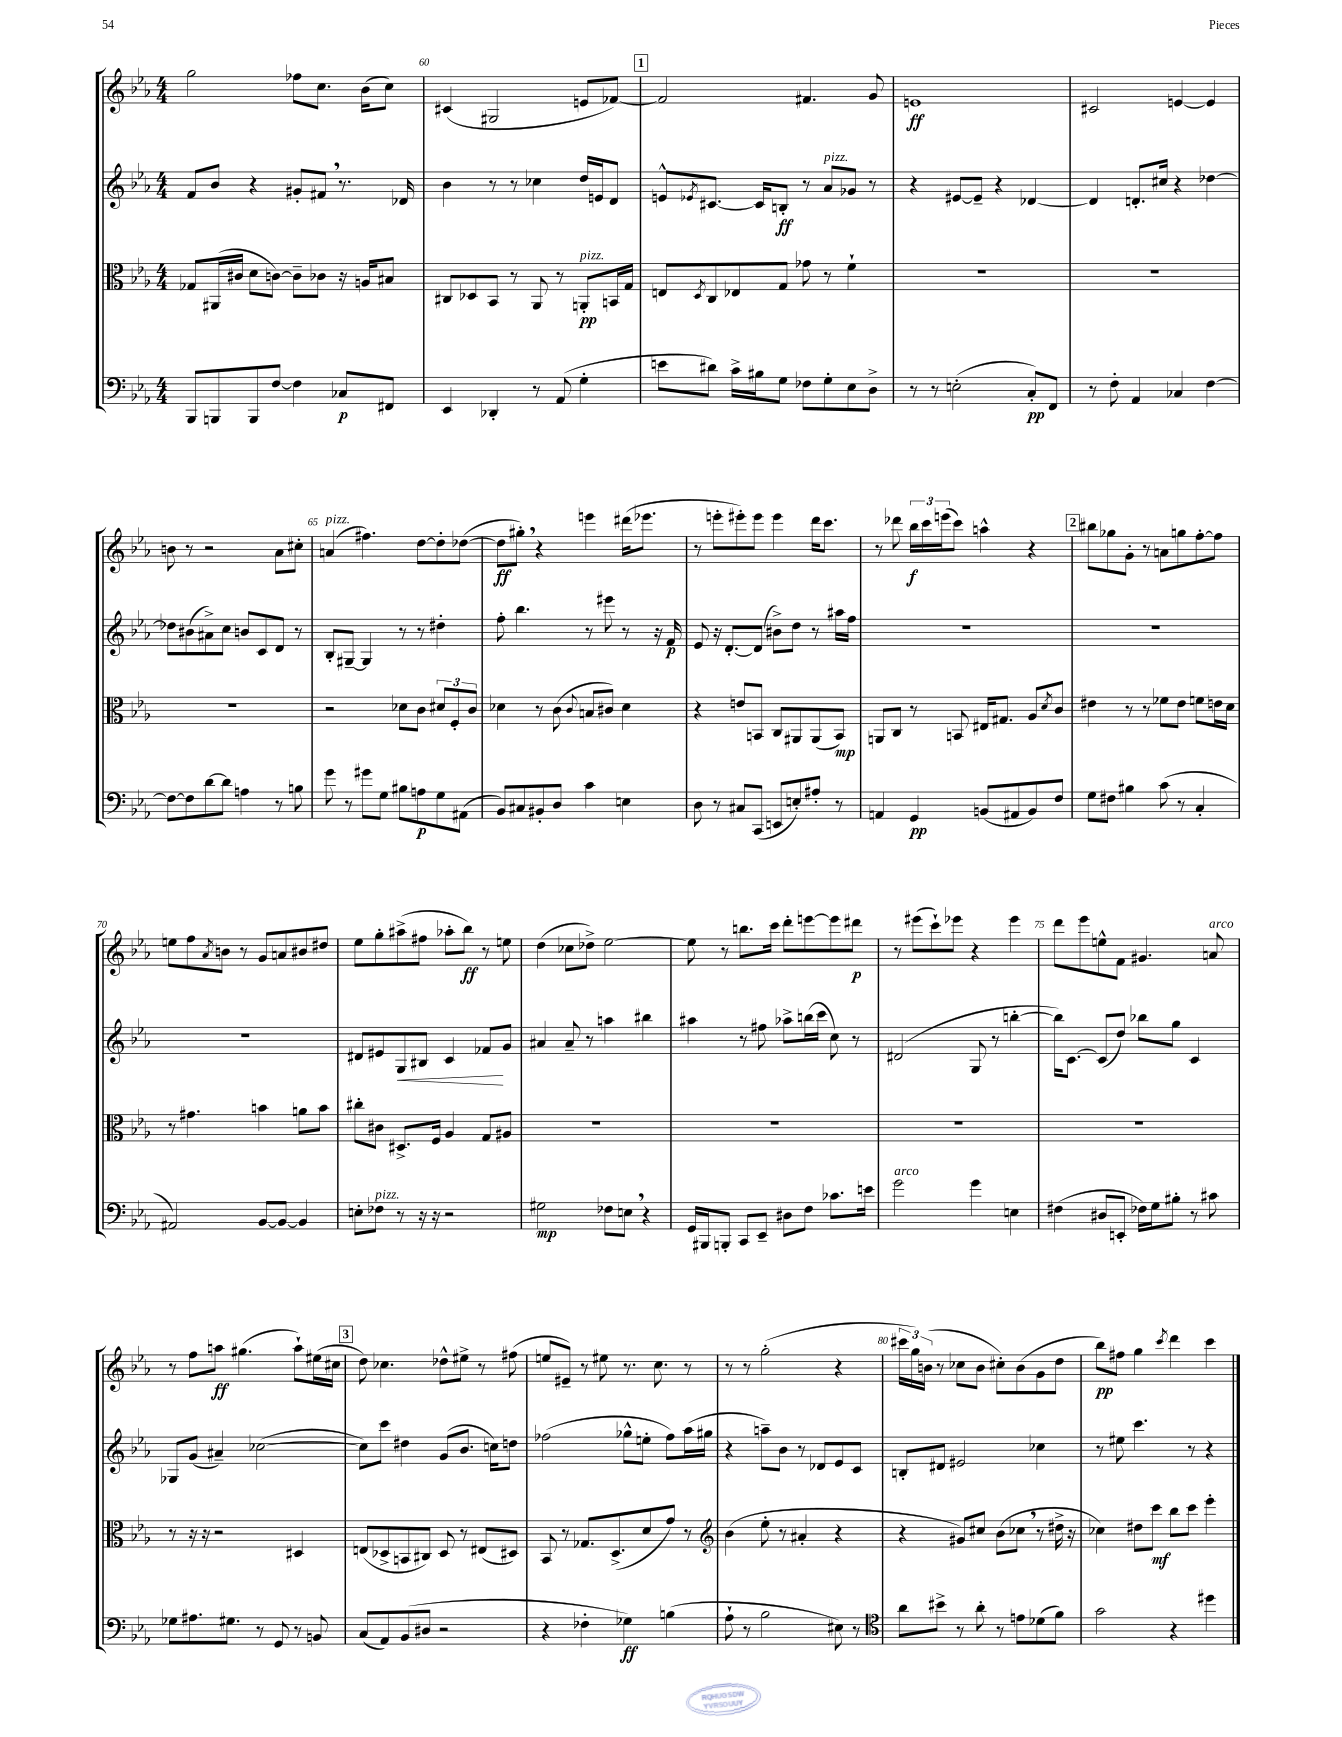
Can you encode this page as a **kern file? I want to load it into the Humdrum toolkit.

**kern	**kern	**kern	**kern
*staff4	*staff3	*staff2	*staff1
*clefF4	*clefC3	*clefG2	*clefG2
*k[b-e-a-]	*k[b-e-a-]	*k[b-e-a-]	*k[b-e-a-]
*M4/4	*M4/4	*M4/4	*M4/4
8BBB-/L	8G-/L	8f/L	2gg\
8BBB/	(16AA#/L	8b-/J	.
.	16c#/JJ	.	.
8BBB/	8d\L	4r	.
[8F/J	[8c\J)	.	.
4F\]	8c~\]L	8g#'/L	8ff-\L
.	8c-\J	8f#/J	8.cc\J
8C-/L	16r	8.r	.
.	16A/LK	.	(16b-\LK
8FF#/J	8B#/J	.	8cc\J)
.	.	16d-/	.
=	=	=	=
4EE-/	8C#/L	4b-\	(4c#/
.	8D-/	.	.
4DD-'/	8BB-/J	8r	2G#/
.	8r	8r	.
8r	8AA-/	4cc-\	.
(8AA-/	8r	.	.
4G'\	8AA'/L	16dd/LL	8e/L
.	.	16e/J	.
.	16BB/L	8d/J	[8f-/J)
.	16G/JJ	.	.
=	=	=	=
8e\L	8E/L	8e^^/L	2f-/]
.	8qD/	8qe-/	.
8d#\J)	8C/	[8.c#/J	.
16c^\LL	8E-/	.	.
16B#\J	.	16c#/]LK	.
8G\J	8G/J	8B'/J	.
8F-\L	8g-\	8r	4.f#/
8G'\	8r	8a-/L	.
8E-\	4f`\	8g-/J	.
8D^\J	.	8r	8g/
=	=	=	=
8r	1r	4r	1e
8r	.	.	.
(2E'\	.	[8e#/L	.
.	.	8e#~/]J	.
.	.	4r	.
8C'/L)	.	[4d-/	.
8FF/J	.	.	.
=	=	=	=
8r	1r	4d-/]	2c#/
8F'\	.	.	.
4AA-/	.	8.d'/L	.
.	.	16cc#/Jk	.
4C-/	.	4r	[4e/
[4F\	.	[4dd-\	4e/]
=	=	=	=
8F\_L	1r	8dd-\]L	8b\
8F\]	.	(8b#\	8r
[8d\	.	8a#^\)	2r
8d\]J	.	8cc\J	.
4A\	.	8b/L	.
.	.	8c/	.
8r	.	8d/J	8a-\L
8B\	.	8r	8cc#'\J
=	=	=	=
8g\	2r	8B-'/L	(4a/
8r	.	[8G#~/J	.
8g#\L	.	4G#/]	4.ff#\)
8G\J	.	.	.
8B#\L	8d-\L	8r	.
8A\	8c\J	8r	[8dd\L
8G\	12d#/L	4dd#'\	8dd'\]
.	12F'/	.	.
(8AA#\J	.	.	([8dd-\J
.	12c/J	.	.
=	=	=	=
8BB-/L)	4d-\	8ff'\	8dd-\]L
8C#/	.	4.bb-\	8gg#'\J)
8BB#'/	8r	.	4r
8D/J	(8c\	.	.
.	8qqc/	.	.
4c\	8B/L	8r	4eee\
.	8c#/J)	8eee#\	.
4E\	4d-\	8r	(16ddd#\LK
.	.	.	8.eee-\J
.	.	16r	.
.	.	16f/	.
=	=	=	=
8D\	4r	8e-/	8r
8r	.	16r	8eee'\L
.	.	[8.d'/L	.
8C#/L	8e/L	.	8eee#'\)
(8CC/J	8BB/J	(8d/]J	8eee#\J
8EE/L	8C/L	8b#^\L)	4eee#\
8E'/)	8AA#/	8dd\J	.
8A#'/J	(8AA#/	8r	16ddd\LK
.	.	.	8.ccc\J
8r	8BB/J)	16aa#\LL	.
.	.	16ff\JJ	.
=	=	=	=
4AA/	8AA/L	1r	8r
.	8C/J	.	8ddd-\
4GG/	8r	.	24bb-\LL
.	.	.	24ccc\
.	.	.	(24eee\J
.	8BB/	.	8ccc\J)
(8BB/L	16E#/LK	.	4aa^^\
.	8.G#/J	.	.
8AA#/	.	.	.
8BB/)	8A-/L	.	4r
.	8qd/	.	.
8F/J	8c/J	.	.
=	=	=	=
8G\L	4e#\	1r	8bb#\L
8F#\J	.	.	8gg-\
4B#\	8r	.	8g'\J
.	8r	.	8r
(8c\	8f-\L	.	8a\L
8r	8e#\J	.	8gg\
4C'/	8f\L	.	[8ff'\
.	16e\L	.	8ff\]J
.	16d\JJ	.	.
=	=	=	=
2AA#/)	8r	1r	8ee\L
.	4.g#\	.	8ff\
.	.	.	8qa-/
.	.	.	8b\J
.	.	.	8r
[8BB-/L	4b\	.	8g/L
8BB-/_J	.	.	8a/
4BB-/]	8a\L	.	8b#/
.	8b\J	.	8dd#/J
=	=	=	=
8E'\L	8cc#'\L	8d#/L	8ee-\L
8F-\J	8c#\J	8e#/	8gg'\
8r	8.D#^/L	8G/	(8aa#^\
16r	.	8B#/J	8ff#\J
16r	16F/Jk	.	.
2r	4A-/	4c/	8aa-'\L
.	.	.	8bb-\J)
.	8G/L	8f-/L	8r
.	8A#/J	8g/J	8ee\
=	=	=	=
2G#\	1r	4a#/	(4dd\
.	.	8a#~/	8cc-\L
.	.	8r	8dd-^\J)
8F-\L	.	4aa\	[2ee-\
8E\J	.	.	.
4r	.	4bb#\	.
=	=	=	=
16GG/LL	1r	4aa#\	8ee-\]
16BBB#/J	.	.	.
8BBB'/J	.	.	8r
8CC/L	.	8r	8.bb\L
8EE-~/J	.	8ff#\	.
.	.	.	16ccc\Jk
8D#\L	.	8aa-^\L	8ddd'\L
8F\J	.	(16bb\L	[8eee\
.	.	16ccc\JJ	.
8.c-\L	.	8cc\)	8eee\]
.	.	8r	8ddd#\J
16e\Jk	.	.	.
=	=	=	=
2g\	1r	(2d#/	8r
.	.	.	(8eee#\L
.	.	.	8ccc`\)
.	.	.	8eee-\J
4g\	.	8G/	4r
.	.	8r	.
4E\	.	[4bb'\	4eee-\
=	=	=	=
(4F#\	1r	16bb\]LK)	8ddd\L
.	.	[8.c\J	.
.	.	.	8eee-\
8D#/L	.	(8c/]L	8ee^^\
8EE'/J	.	8dd/J)	8f\J
16F-\LL)	.	8bb-\L	4.g#/
16G\J	.	.	.
8B#'\J	.	8gg\J	.
8r	.	4c/	.
8c#\	.	.	8a/
=	=	=	=
8G-\L	8r	8G-/L	8r
8.A#\	16r	(8g/J	8ff\L
.	16r	.	.
.	2r	4a#~/)	8aa\J
8.G#\J	.	.	.
.	.	.	(4.gg#\
8r	.	([2cc-\	.
8GG/	.	.	.
8r	4D#/	.	8aa`\L)
8BB/	.	.	(16ee#\L
.	.	.	16cc#\JJ
=	=	=	=
(8C/L	(8E/L	8cc-\]L)	8dd\)
8AA-/)	8D-^/	8ccc\J	4.cc-\
(8BB-/	8BB/	4dd#\	.
8D#/J	8C#/J)	.	.
2r	8D-/	(8g/L	8dd-^^\L
.	8r	8.b-/J	8ee#^\J
.	(8E#/L	.	8r
.	.	16cc\LK)	.
.	8D#/J)	8dd\J	(8ff#\
=	=	=	=
4r	8BB-/	(2ff-\	8ee/L
.	8r	.	8e#~/J)
4F-'\	8.G-/L	.	8r
.	.	.	8ee#\
.	(8.D^/	.	.
4G-\)	.	8gg-^^\L	8.r
.	8d/	8ee'\J	.
.	.	.	8.cc\
(4B\	8g/J)	8ff-\L)	.
.	8r	(16aa-\L	8r
.	.	16gg#\JJ	.
=	=	=	=
*	*clefG2	*	*
8A-`\	(4b-\	4r	8r
8r	.	.	8r
2B-\	8ee-'\	8aa~\L)	(2gg'\
.	8r	8b-\J	.
.	4a#'/	8r	.
.	.	8d-/L	.
8E#\)	4r	8e-/	4r
8r	.	8c/J	.
=	=	=	=
*clefC4	*	*	*
8a-\L	4r	8B'/L	24ccc#\LL
.	.	.	24gg\)
.	.	.	(24b\JJ
8b#^\J	.	8d#/J	8r
8r	8g#/L)	2e#/	8cc-\L
8a-'\	8cc#/J	.	8b\J
8r	(8b-\L	.	8cc#'\L)
8e\L	8cc-\J	.	(8b\
(8d-\	8r	4cc-\	8g\
8f\J)	16dd#^\	.	8dd\J
.	16r	.	.
=	=	=	=
2g\	4cc-\)	8r	8bb-\L)
.	.	8ee#\	8ff#\J
.	8dd#\L	4.ccc\	4gg\
.	8ccc\J	.	.
.	.	.	8qccc/
4r	8bb-\L	.	4ddd\
.	8ccc\J	8r	.
4dd#\	4eee-'\	4r	4ccc\
==	==	==	==
*-	*-	*-	*-
